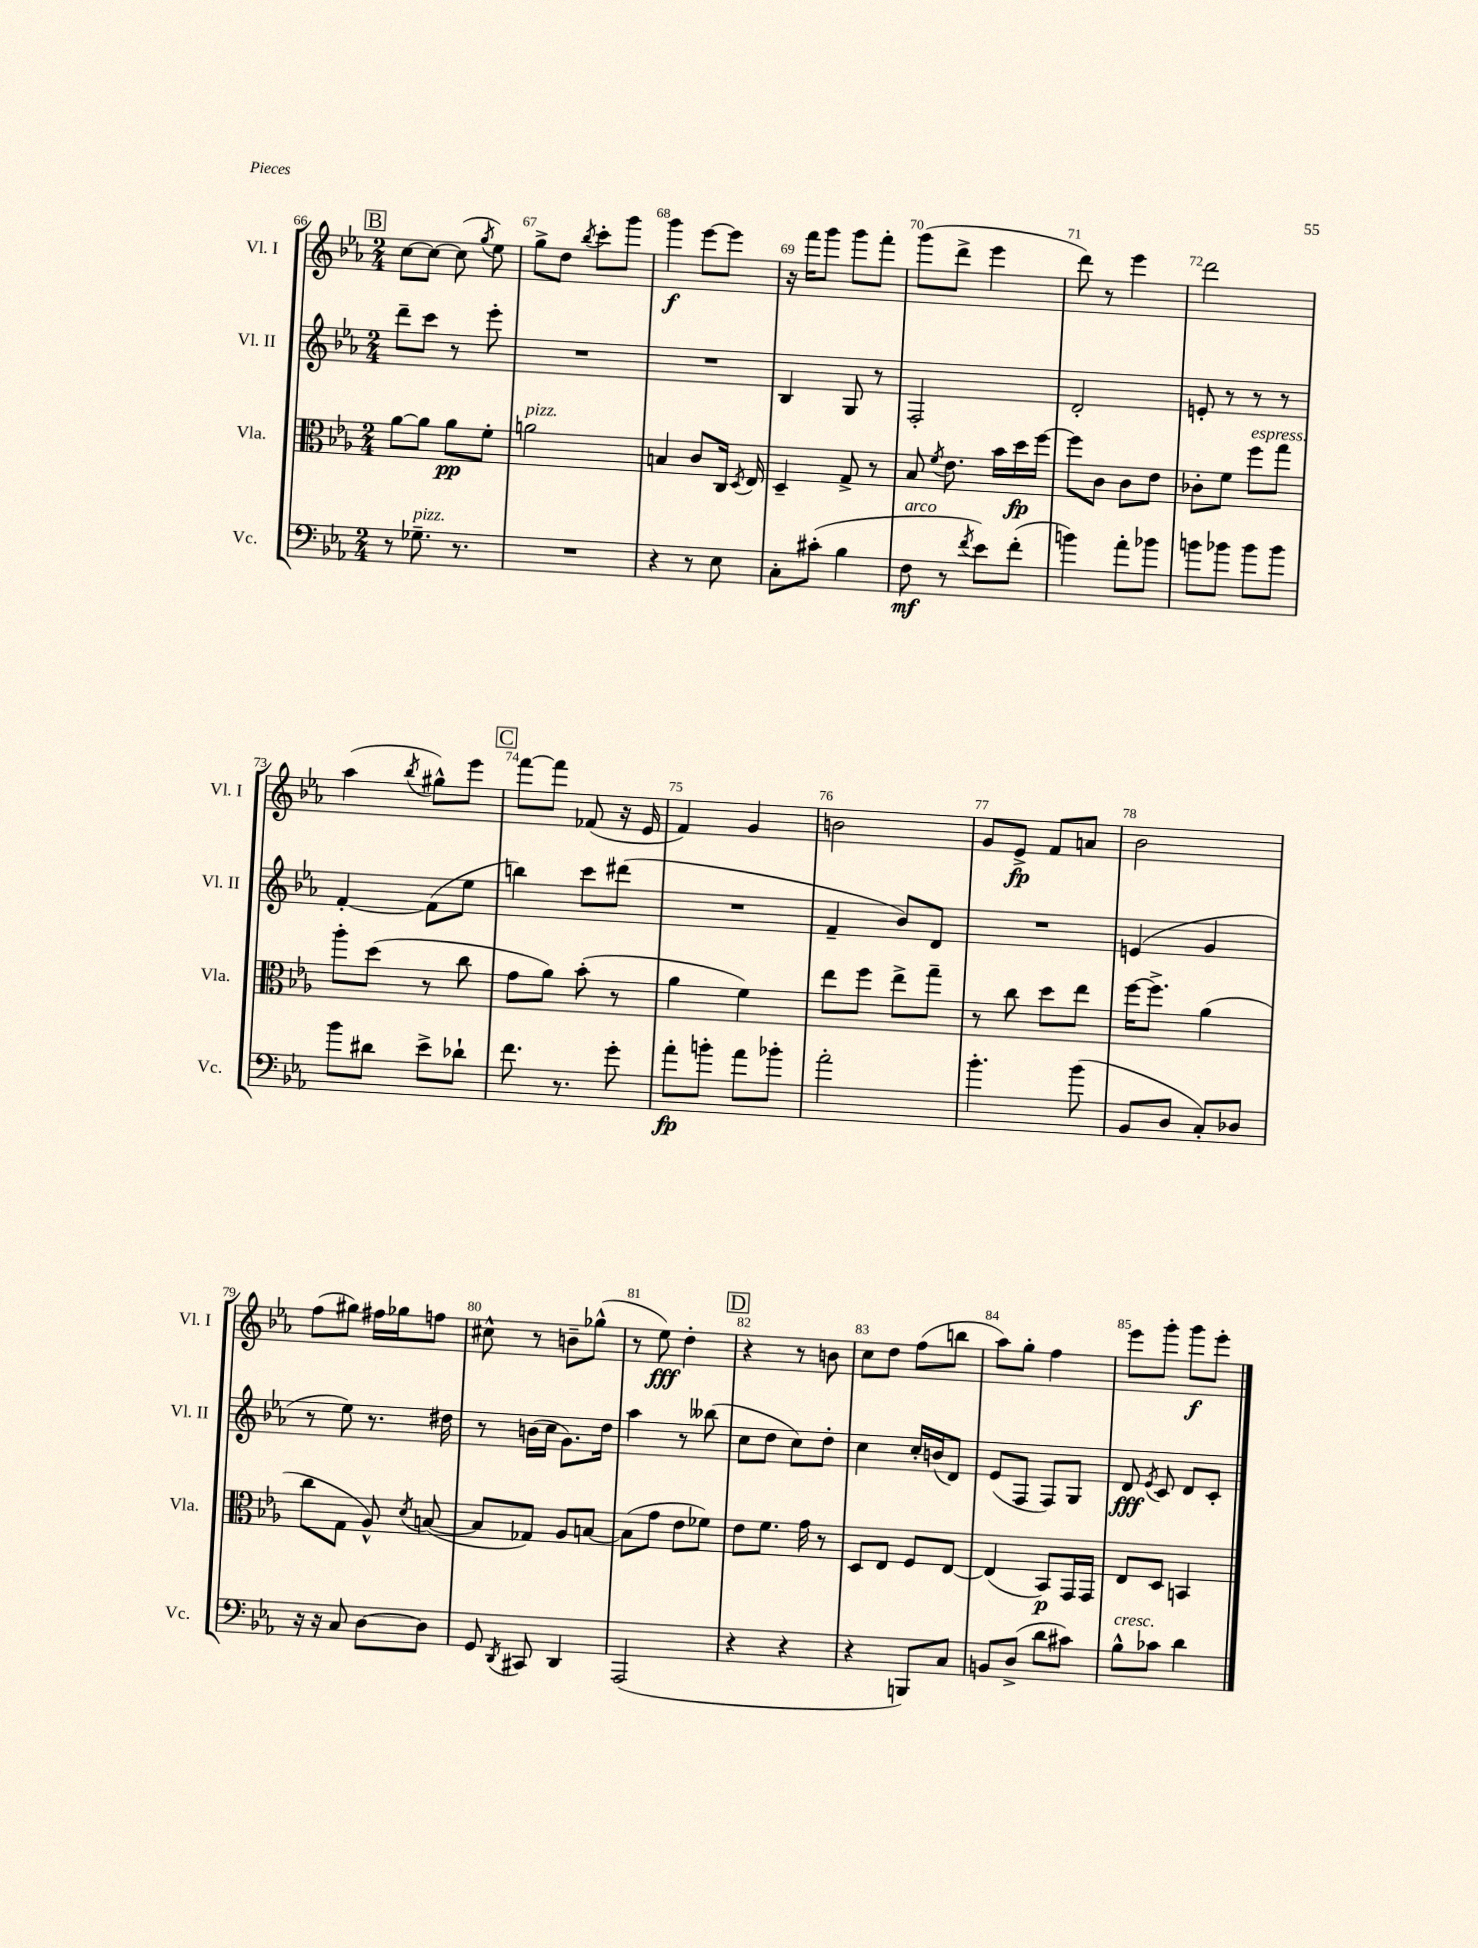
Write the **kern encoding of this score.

**kern	**dynam	**kern	**dynam	**kern	**dynam	**kern	**dynam
*part4	*part4	*part3	*part3	*part2	*part2	*part1	*part1
*staff4	*staff4	*staff3	*staff3	*staff2	*staff2	*staff1	*staff1
*I"Vc.	*	*I"Vla.	*	*I"Vl. II	*	*I"Vl. I	*
*I'Vc.	*	*I'Vla.	*	*I'Vl. II	*	*I'Vl. I	*
*clefF4	*	*clefC3	*	*clefG2	*	*clefG2	*
*k[b-e-a-]	*	*k[b-e-a-]	*	*k[b-e-a-]	*	*k[b-e-a-]	*
*M2/4	*	*M2/4	*	*M2/4	*	*M2/4	*
!!LO:REH:place=s1:t=B
=66	=66	=66	=66	=66	=66	=66	=66
8r	.	[8a-\L	.	8ddd~\L	.	[8cc\L	.
!LO:TX:a:i:t=pizz.	!	!	!	!	!	!	!
8.G-X~\	.	8a-\J]	.	8ccc\J	.	8cc\J_	.
.	.	8a-\L	pp	8r	.	(8cc\]	.
8.r	.	.	.	.	.	.	.
.	.	.	.	.	.	8qgg/	.
.	.	8f'\J	.	8eee-'\	.	8ee-\)	.
=67	=67	=67	=67	=67	=67	=67	=67
!	!	!LO:TX:a:i:t=pizz.	!	!	!	!	!
2r	.	2an\	.	2r	.	8gg^\L	.
.	.	.	.	.	.	8dd\J	.
.	.	.	.	.	.	8qbb-/	.
.	.	.	.	.	.	8ccc'\L	.
.	.	.	.	.	.	8ggg\J	.
=68	=68	=68	=68	=68	=68	=68	=68
4r	.	4Bn/	.	2r	.	4ggg\	f
8r	.	8c/L	.	.	.	[8eee-\L	.
8E-\	.	16C/Jk	.	.	.	8eee-\J]	.
.	.	8qD/	.	.	.	.	.
.	.	16E-/	.	.	.	.	.
=69	=69	=69	=69	=69	=69	=69	=69
8C'\L	.	4D~/	.	4B-/	.	16r	.
.	.	.	.	.	.	16fff\KL	.
(8c#X'\J	.	.	.	.	.	8ggg\J	.
4B-\	.	8G^/	.	8G/	.	8ggg\L	.
.	.	8r	.	8r	.	8fff'\J	.
=70	=70	=70	=70	=70	=70	=70	=70
!LO:TX:a:i:t=arco	!	!	!	!	!	!	!
8F\	mf	8B-/	.	2F'/	.	(8ggg\L	.
.	.	8qf/	.	.	.	.	.
8r	.	8.e-\	.	.	.	8ddd^\J	.
8qf/	.	.	.	.	.	.	.
8e-\L)	.	.	.	.	.	4eee-\	.
.	.	16b-\LL	.	.	.	.	.
(8f'\J	.	16dd\	fp	.	.	.	.
.	.	[16ff\JJ	.	.	.	.	.
=71	=71	=71	=71	=71	=71	=71	=71
4bn\)	.	8ff\L]	.	2d'/	.	8ddd\)	.
.	.	8c\J	.	.	.	8r	.
8a-'\L	.	8c\L	.	.	.	4eee-\	.
8b-X\J	.	8e-\J	.	.	.	.	.
=72	=72	=72	=72	=72	=72	=72	=72
8bn\L	.	8c-X'\L	.	8en'/	.	2ddd\	.
8b-X\J	.	8f\J	.	8r	.	.	.
!	!	!LO:TX:a:i:t=espress.	!	!	!	!	!
8b-\L	.	8ff\L	.	8r	.	.	.
8b-\J	.	8gg\J	.	8r	.	.	.
!!LO:LB:g=z
=73	=73	=73	=73	=73	=73	=73	=73
8b-\L	.	8aa-'\L	.	[4f'/	.	(4aa-\	.
8d#X\J	.	(8dd\J	.	.	.	.	.
.	.	.	.	.	.	8qbb-/	.
8e-^\L	.	8r	.	(8f\L]	.	8gg#X^^\L)	.
8d-X`\J	.	8cc\	.	8ee-\J	.	8eee-\J	.
!!LO:REH:place=s1:t=C
=74	=74	=74	=74	=74	=74	=74	=74
8.f\	.	8g\L	.	4bbn\)	.	[8fff\L	.
.	.	8a-\J)	.	.	.	8fff\J]	.
8.r	.	.	.	.	.	.	.
.	.	(8b-'\	.	8ccc\L	.	(8f-X/	.
8g'\	.	8r	.	(8ddd#X\J	.	16r	.
.	.	.	.	.	.	16e-/	.
=75	=75	=75	=75	=75	=75	=75	=75
8a-'\L	fp	4a-\	.	2r	.	4f/)	.
8bn'\J	.	.	.	.	.	.	.
8a-\L	.	4f\)	.	.	.	4g/	.
8b-X'\J	.	.	.	.	.	.	.
=76	=76	=76	=76	=76	=76	=76	=76
2a-'\	.	8ee-\L	.	4f~/	.	2bn\	.
.	.	8ff\J	.	.	.	.	.
.	.	8ee-^\L	.	8b-/L)	.	.	.
.	.	8gg~\J	.	8d/J	.	.	.
=77	=77	=77	=77	=77	=77	=77	=77
4.b-'\	.	8r	.	2r	.	8g/L	.
.	.	8cc\	.	.	.	8e-^/J	fp
.	.	8dd\L	.	.	.	8f/L	.
(8b-\	.	8ee-\J	.	.	.	8an/J	.
=78	=78	=78	=78	=78	=78	=78	=78
8BB-/L	.	[16ff\KL	.	(4en/	.	2b-\	.
.	.	8.ff^\J]	.	.	.	.	.
8D/J	.	.	.	.	.	.	.
8C'/L)	.	(4a-\	.	4g/	.	.	.
8D-X/J	.	.	.	.	.	.	.
!!LO:LB:g=z
=79	=79	=79	=79	=79	=79	=79	=79
16r	.	8cc\L	.	8r	.	(8ff\L	.
16r	.	.	.	.	.	.	.
8C/	.	8G\J	.	8ee-\)	.	8gg#X\J)	.
[8D\L	.	8A-^^/)	.	8.r	.	16ff#X\LL	.
.	.	.	.	.	.	16gg-X\J	.
.	.	8qd/	.	.	.	.	.
8D\J]	.	([8Bn/	.	.	.	8ffn\J	.
.	.	.	.	16dd#X\	.	.	.
=80	=80	=80	=80	=80	=80	=80	=80
8GG/	.	8B/L]	.	8r	.	8cc#X^^\	.
8qDD/	.	.	.	.	.	.	.
8CC#X/	.	8G-X/J)	.	(16bn\LL	.	8r	.
.	.	.	.	16cc\JJ	.	.	.
4DD/	.	8A-/L	.	8.g\L)	.	8bn~\L	.
.	.	[8Bn/J	.	.	.	(8gg-X^^\J	.
.	.	.	.	16dd\Jk	.	.	.
=81	=81	=81	=81	=81	=81	=81	=81
(2AAA-/	.	(8B\L]	.	4aa-\	.	8r	.
.	.	8g\J	.	.	.	8ee-\)	fff
.	.	8e-\L	.	8r	.	4dd'\	.
.	.	8f-X\J)	.	(8bb--X\	.	.	.
!!LO:REH:place=s1:t=D
=82	=82	=82	=82	=82	=82	=82	=82
4r	.	8e-\L	.	8cc\L	.	4r	.
.	.	8.f\J	.	8dd\J	.	.	.
4r	.	.	.	8cc\L)	.	8r	.
.	.	16g\	.	.	.	.	.
.	.	8r	.	8dd'\J	.	8bn\	.
=83	=83	=83	=83	=83	=83	=83	=83
4r	.	8D/L	.	4cc\	.	8cc\L	.
.	.	8E-/J	.	.	.	8dd\J	.
8BBBn/L)	.	8F/L	.	16cc'/LL	.	(8ff\L	.
.	.	.	.	(16bn/J	.	.	.
8C/J	.	[8E-/J	.	8d/J)	.	8bbn\J	.
=84	=84	=84	=84	=84	=84	=84	=84
8BBn/L	.	(4E-/]	.	(8e-/L	.	8aa-\L)	.
(8D^/J	.	.	.	8F/J	.	8gg'\J	.
8d\L	.	8BB-/L)	p	8F/L)	.	4ff\	.
8c#X\J)	.	16GG/L	.	8G/J	.	.	.
.	.	16GG/JJ	.	.	.	.	.
=85	=85	=85	=85	=85	=85	=85	=85
!LO:TX:a:i:t=cresc.	!	!	!	!	!	!	!
8B-^^\L	.	8E-/L	.	8d/	fff	8eee-\L	.
.	.	.	.	8qe-/	.	.	.
8c-X\J	.	8D/J	.	8c/	.	8ggg'\J	.
4d\	.	4BBn/	.	8d/L	.	8ggg\L	f
.	.	.	.	8c'/J	.	8eee-'\J	.
==	==	==	==	==	==	==	==
*-	*-	*-	*-	*-	*-	*-	*-
